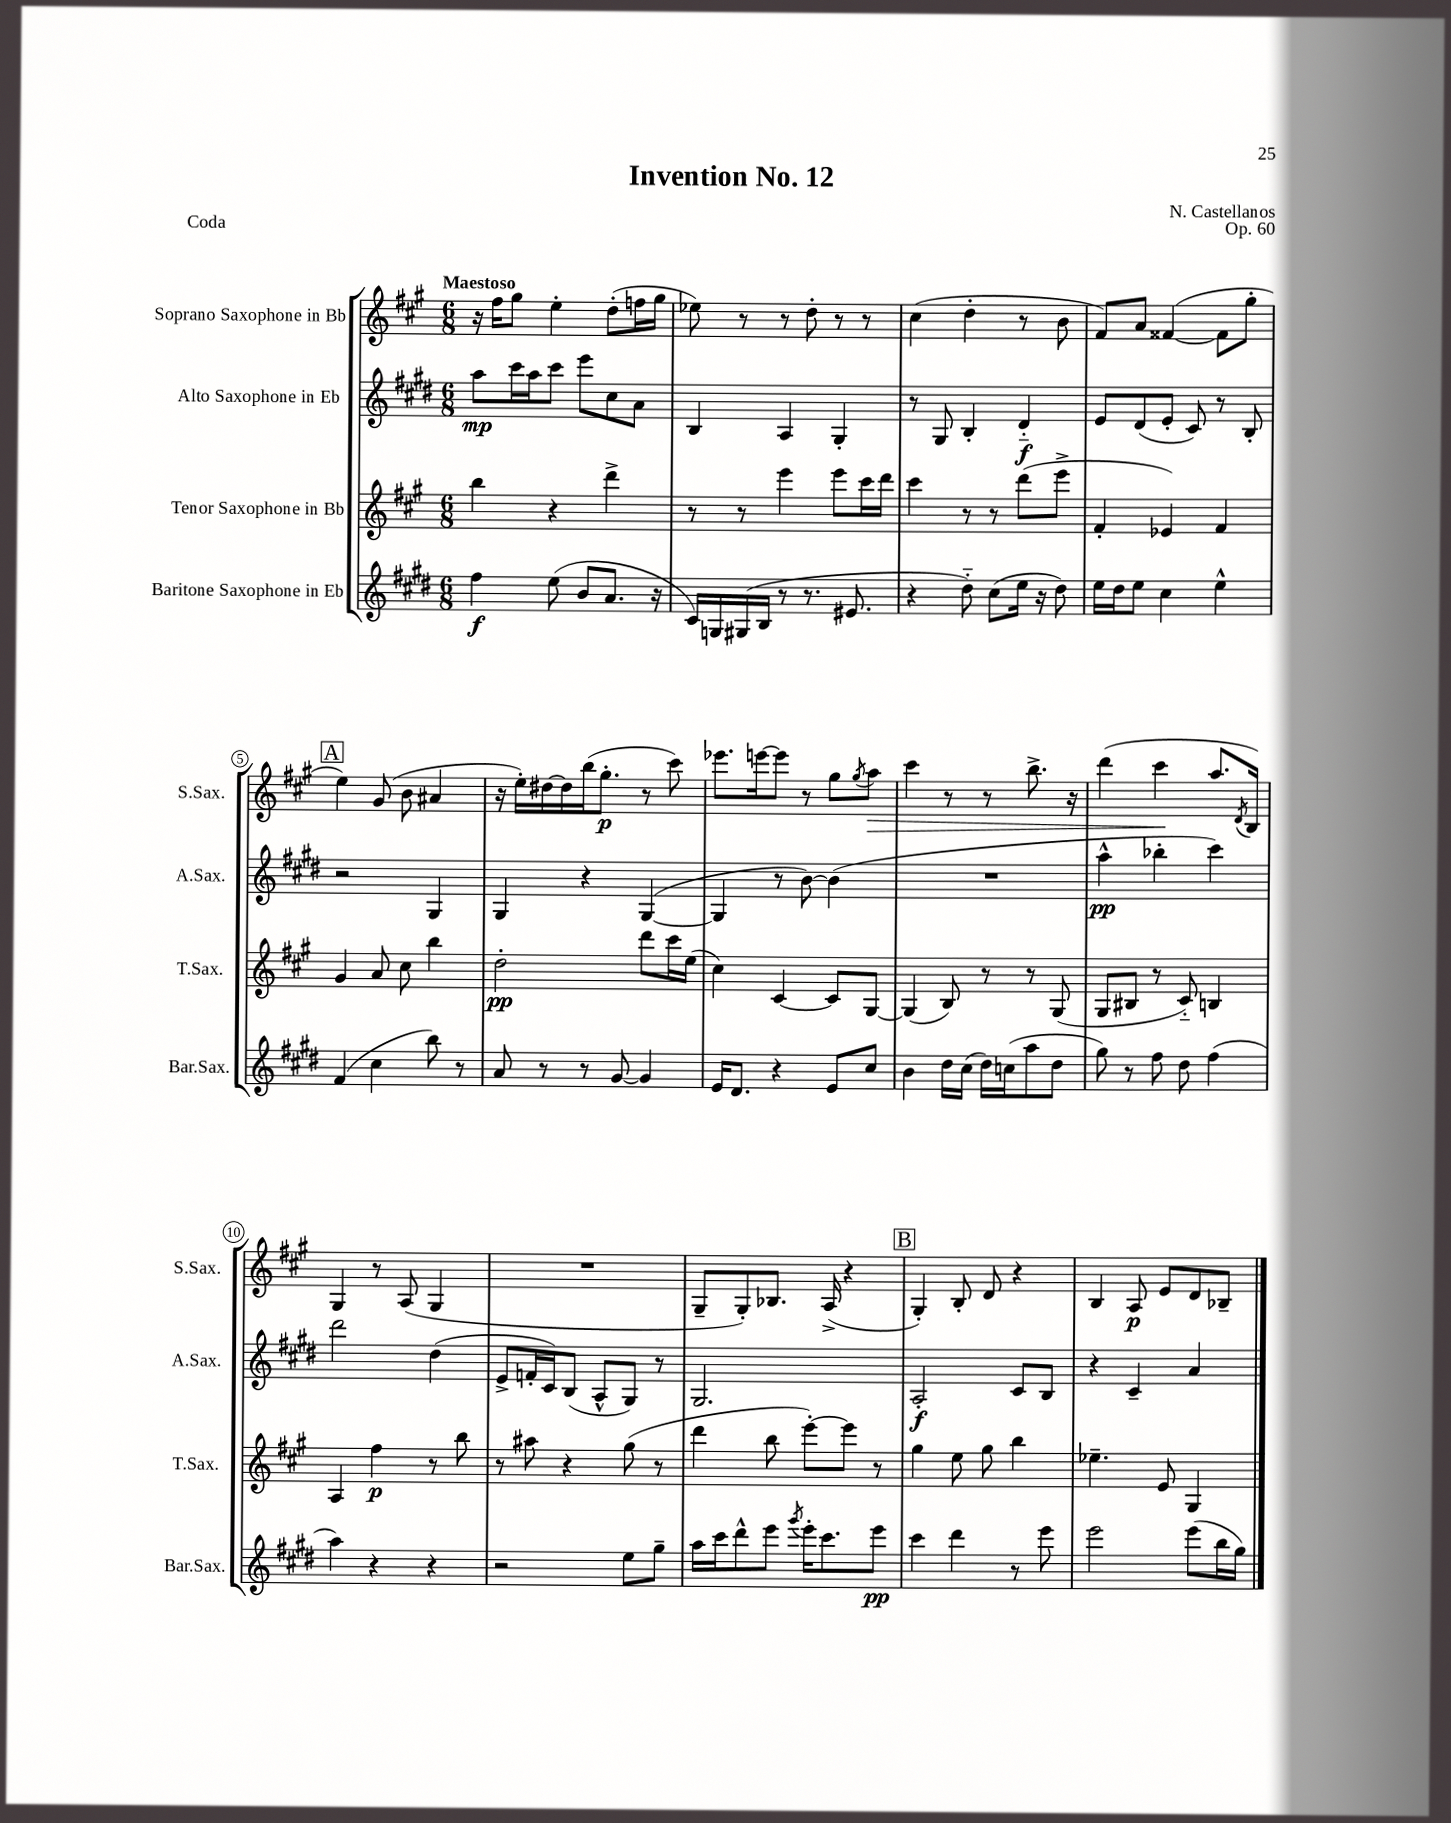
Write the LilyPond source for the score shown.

\header { title = "Invention No. 12" composer = "N. Castellanos" opus = "Op. 60" piece = "Coda" }
<<
\new StaffGroup <<
\new Staff = "s0" \with { instrumentName = "Soprano Saxophone in Bb" shortInstrumentName = "S.Sax." } {
    \clef treble \key a \major \numericTimeSignature \time 6/8 \tempo "Maestoso"
    r16 fis''16 gis''8 e''4-. d''8-.( f''16 gis''16 |
    ees''8) r8 r8 d''8-. r8 r8 |
    cis''4( d''4-. r8 b'8 |
    fis'8) a'8 fisis'4~( fisis'8 gis''8-. |
    \mark \markup { \box "A" } e''4) gis'8( b'8 ais'4 |
    r16 e''16-.) dis''16~ dis''16 b''16( gis''8.-.\p r8 cis'''8) |
    ees'''8. e'''16~ e'''8 r8 gis''8 \acciaccatura { gis''8 } a''8\> |
    cis'''4 r8 r8 b''8.-> r16 |
    d'''4( cis'''4\! a''8. \acciaccatura { d'8 } b16) |
    gis4 r8 a8( gis4 |
    R2. |
    gis8-- gis8-.) bes8. a16->( r4 |
    \mark \markup { \box "B" } gis4-.) b8-. d'8 r4 |
    b4 a8\p e'8 d'8 bes8-- \bar "|." |
}
\new Staff = "s1" \with { instrumentName = "Alto Saxophone in Eb" shortInstrumentName = "A.Sax." } {
    \clef treble \key e \major \numericTimeSignature \time 6/8
    a''8\mp cis'''16 a''16 cis'''8 e'''8 cis''8 a'8 |
    b4 a4 gis4-. |
    r8 gis8 b4-. dis'4-_\f |
    e'8 dis'8( e'8-. cis'8) r8 b8-. |
    \mark \markup { \box "A" } r2 gis4 |
    gis4 r4 gis4~( |
    gis4 r8 b'8~) b'4( |
    R2. |
    a''4-^\pp bes''4-. cis'''4) |
    dis'''2 dis''4( |
    e'8-> f'16-. cis'16) b8( a8-^ gis8) r8 |
    gis2. |
    \mark \markup { \box "B" } a2-.\f cis'8 b8 |
    r4 cis'4-- a'4 \bar "|." |
}
\new Staff = "s2" \with { instrumentName = "Tenor Saxophone in Bb" shortInstrumentName = "T.Sax." } {
    \clef treble \key a \major \numericTimeSignature \time 6/8
    b''4 r4 d'''4-> |
    r8 r8 e'''4 e'''8 cis'''16 d'''16 |
    cis'''4 r8 r8 d'''8( e'''8-> |
    fis'4-. ees'4) fis'4 |
    \mark \markup { \box "A" } gis'4 a'8 cis''8 b''4 |
    d''2-.\pp d'''8 cis'''16 e''16( |
    cis''4) cis'4~ cis'8 gis8~ |
    gis4( b8) r8 r8 gis8( |
    gis8 bis8 r8 cis'8-_) b4 |
    a4 fis''4\p r8 b''8 |
    r8 ais''8 r4 gis''8( r8 |
    d'''4 b''8 e'''8~-.) e'''8 r8 |
    \mark \markup { \box "B" } gis''4 e''8 gis''8 b''4 |
    ees''4.-- e'8 gis4 \bar "|." |
}
\new Staff = "s3" \with { instrumentName = "Baritone Saxophone in Eb" shortInstrumentName = "Bar.Sax." } {
    \clef treble \key e \major \numericTimeSignature \time 6/8
    fis''4\f e''8( b'8 a'8. r16 |
    cis'16) g16 gis16( b16 r8 r8. eis'8. |
    r4 dis''8-_) cis''8( e''16 r16 dis''8) |
    e''16 dis''16 e''8 cis''4 e''4-^ |
    \mark \markup { \box "A" } fis'4( cis''4 b''8) r8 |
    a'8 r8 r8 gis'8~ gis'4 |
    e'16 dis'8. r4 e'8 cis''8 |
    b'4 dis''16 cis''16( dis''16) c''16( a''8 dis''8 |
    gis''8) r8 fis''8 dis''8 fis''4( |
    a''4) r4 r4 |
    r2 e''8 gis''8-- |
    a''16 cis'''16 dis'''8-^ e'''8 \acciaccatura { gis'''8 } e'''16-. cis'''8. e'''8\pp |
    \mark \markup { \box "B" } cis'''4 dis'''4 r8 e'''8 |
    e'''2 e'''8( b''16 gis''16) \bar "|." |
}
>>
>>
\layout { \context { \Score \override BarNumber.stencil = #(make-stencil-circler 0.1 0.3 ly:text-interface::print) } }
